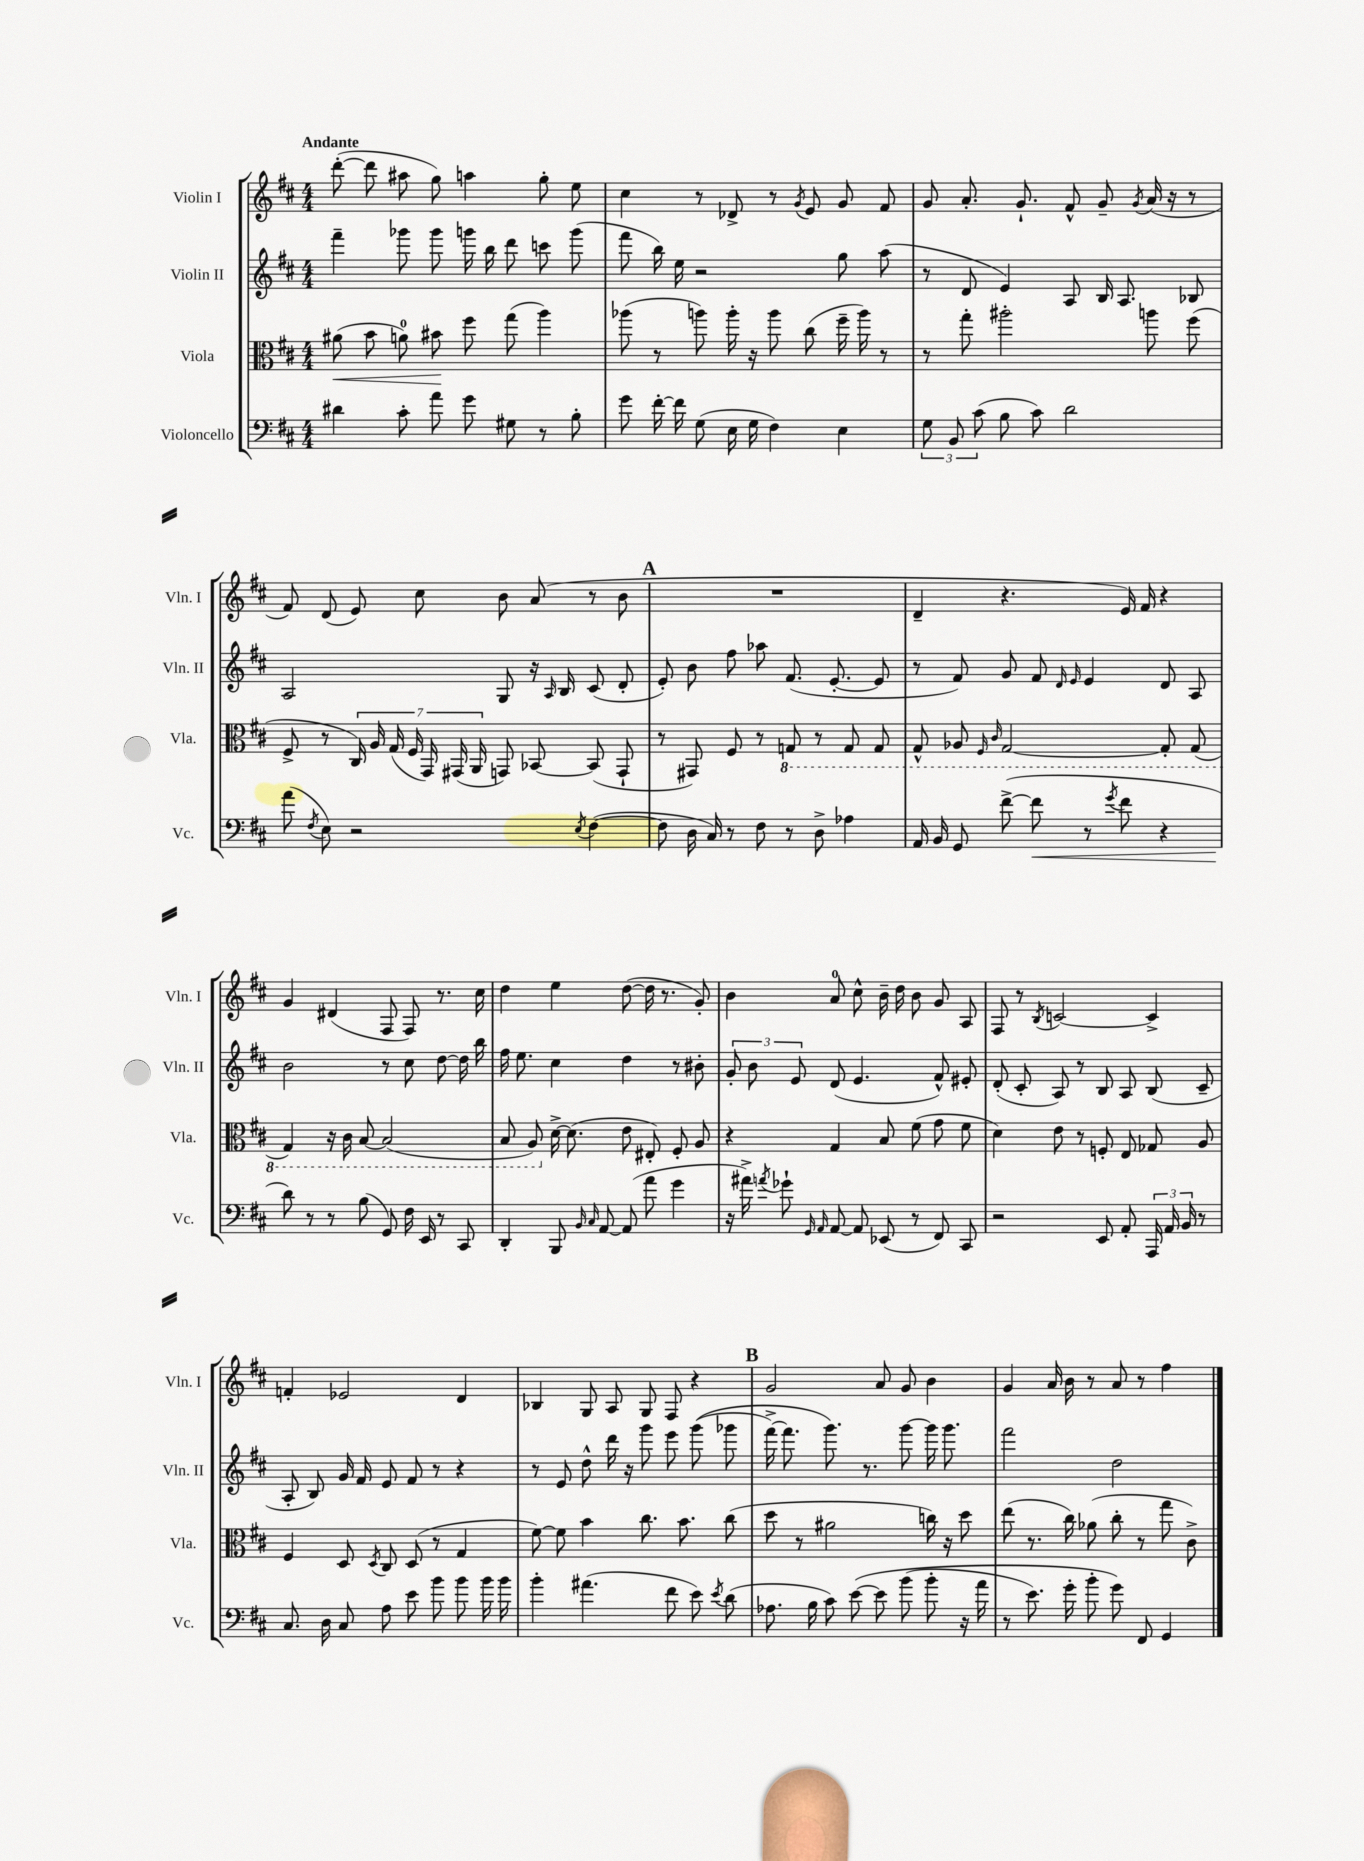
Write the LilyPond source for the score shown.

<<
\new StaffGroup <<
\new Staff = "s0" \with { instrumentName = "Violin I" shortInstrumentName = "Vln. I" } {
    \clef treble \key d \major \numericTimeSignature \time 4/4 \tempo "Andante"
    \autoBeamOff d'''8~-.( d'''8 ais''8 g''8) a''4 g''8-. e''8 |
    cis''4 r8 des'8-> r8 \acciaccatura { g'8 } e'8 g'8 fis'8 |
    g'8 a'8.-. g'8.-! fis'8-^ g'8-- \acciaccatura { g'8 } a'16( r16 r8 |
    fis'8) d'8( e'8) cis''8 b'8 a'8( r8 b'8 |
    \mark \markup { \bold "A" } R1 |
    d'4-- r4. e'16) fis'16 r4 |
    g'4 dis'4( fis8 fis8) r8. cis''16 |
    d''4 e''4 d''8~( d''16 r8. g'8-.) |
    b'4 a'8-0 cis''8-^ b'16-- d''16 b'8 g'8 a8 |
    fis8 r8 \acciaccatura { b8 } c'2~ c'4-> |
    f'4-. ees'2 d'4 |
    bes4 g8 a8 g8 fis8 r4 |
    \mark \markup { \bold "B" } g'2 a'8 g'8 b'4 |
    g'4 a'16 b'16 r8 a'8 r8 fis''4 \bar "|." |
}
\new Staff = "s1" \with { instrumentName = "Violin II" shortInstrumentName = "Vln. II" } {
    \clef treble \key d \major \numericTimeSignature \time 4/4
    \autoBeamOff fis'''4-- ges'''8 ges'''8 g'''16 b''16 d'''8 c'''8 g'''8( |
    fis'''8 b''16) e''16 r2 g''8 a''8( |
    r8 d'8 e'4) a8 b16 a8. bes8 |
    a2 g8 r16 \grace { a16 } b16 cis'8( d'8-. |
    \mark \markup { \bold "A" } e'8-.) b'8 fis''8 aes''8 fis'8.( e'8.~-. e'8 |
    r8 fis'8) g'8 fis'8 \grace { d'16 e'16 } e'4 d'8 a8 |
    b'2 r8 cis''8 d''8~ d''16 b''16 |
    fis''16 e''8. cis''4 d''4 r8 bis'8-. |
    \tuplet 3/2 { g'8-. b'8 e'8 } d'8( e'4. fis'8-^) eis'8-. |
    d'8-.( cis'8-. a8) r8 b8 a8 b8( cis'8-- |
    a8-. b8) g'16 fis'16 e'8 fis'8 r8 r4 |
    r8 e'8 d''8-^ d'''16 r16 g'''8 e'''8 g'''8(\( ges'''8 |
    \mark \markup { \bold "B" } fis'''16~->) fis'''8. g'''8.\) r8. g'''8~ g'''16 g'''8. |
    fis'''2 d''2 \bar "|." |
}
\new Staff = "s2" \with { instrumentName = "Viola" shortInstrumentName = "Vla." } {
    \clef alto \key d \major \numericTimeSignature \time 4/4
    \autoBeamOff ais'8\<( b'8 a'8-0) bis'8\! fis''8 g''8( a''4) |
    aes''8( r8 a''8) a''16-. r16 a''8 cis''8( fis''16-- a''16) r8 |
    r8 g''8-. ais''2-. a''8 fis''8( |
    fis8-> r8 \tuplet 7/4 { cis16) a16 g16( fis16 g,16) gis,16( a,16 } g,8) bes,8~ bes,8( g,8-! |
    \mark \markup { \bold "A" } r8 gis,8) fis8 r8 \ottava #-1 g,8 r8 g,8 g,8 |
    g,8-^ aes,8 \grace { fis,16 cis16 } g,2~ g,8-. g,8( |
    g,4) r16 cis16 b,8~ b,2( |
    b,8 a,8) \ottava #0 d'16~-> d'8.( e'8 eis8-.) fis8-. a8 |
    r4 g4 b8 fis'8( g'8 fis'8 |
    d'4) e'8 r8 f8-. e8 ges8 a8 |
    fis4 d8 \acciaccatura { d8 } cis8 d8( r8 g4 |
    fis'8~) fis'8 b'4 cis''8. b'8. cis''8( |
    \mark \markup { \bold "B" } d''8 r8 ais'2 c''16) r16 d''8 |
    e''8( r8. cis''16) aes'8( cis''8-. r8 g''8 cis'8->) \bar "|." |
}
\new Staff = "s3" \with { instrumentName = "Violoncello" shortInstrumentName = "Vc." } {
    \clef bass \key d \major \numericTimeSignature \time 4/4
    \autoBeamOff dis'4 cis'8-. a'8 g'8 gis8 r8 b8-. |
    g'8 fis'16~-. fis'16 g8( e16 g16 fis4) e4 |
    \tuplet 3/2 { g8 b,8 cis'8( } b8 cis'8) d'2 |
    a'8( \acciaccatura { fis8 } e8) r2 \acciaccatura { e8 } fis4~( |
    \mark \markup { \bold "A" } fis8 d16 cis16) r8 fis8 r8 d8-> aes4 |
    a,16 b,16 g,8 fis'8~->( fis'8\< r8 \acciaccatura { g'8 } fis'8 r4 |
    d'8\!) r8 r8 b8( g,8) fis16 e,16 r8 cis,8 |
    d,4-. b,,8 \grace { b,16 cis16 } a,8~ a,8( a'8 g'4 |
    r16 ais'16->) \acciaccatura { a'8 } ges'8-! \grace { g,16 a,16 } a,8~ a,8 ees,8( r8 fis,8) cis,8 |
    r2 e,8 a,8-. \tuplet 3/2 { a,,16 a,16 b,16 } r8 |
    cis8. d16 cis8 a8 e'8 b'8 b'8 b'16 b'16 |
    b'4-. ais'4.( fis'8 e'8) \acciaccatura { e'8 } d'8( |
    \mark \markup { \bold "B" } aes8. b16 cis'8) e'8~\( e'8 b'8( b'8-. r16 a'16 |
    r8 e'8.) g'16-. b'8-. g'8\) fis,8 g,4 \bar "|." |
}
>>
>>
\layout { \context { \Score \remove "Bar_number_engraver" } }
